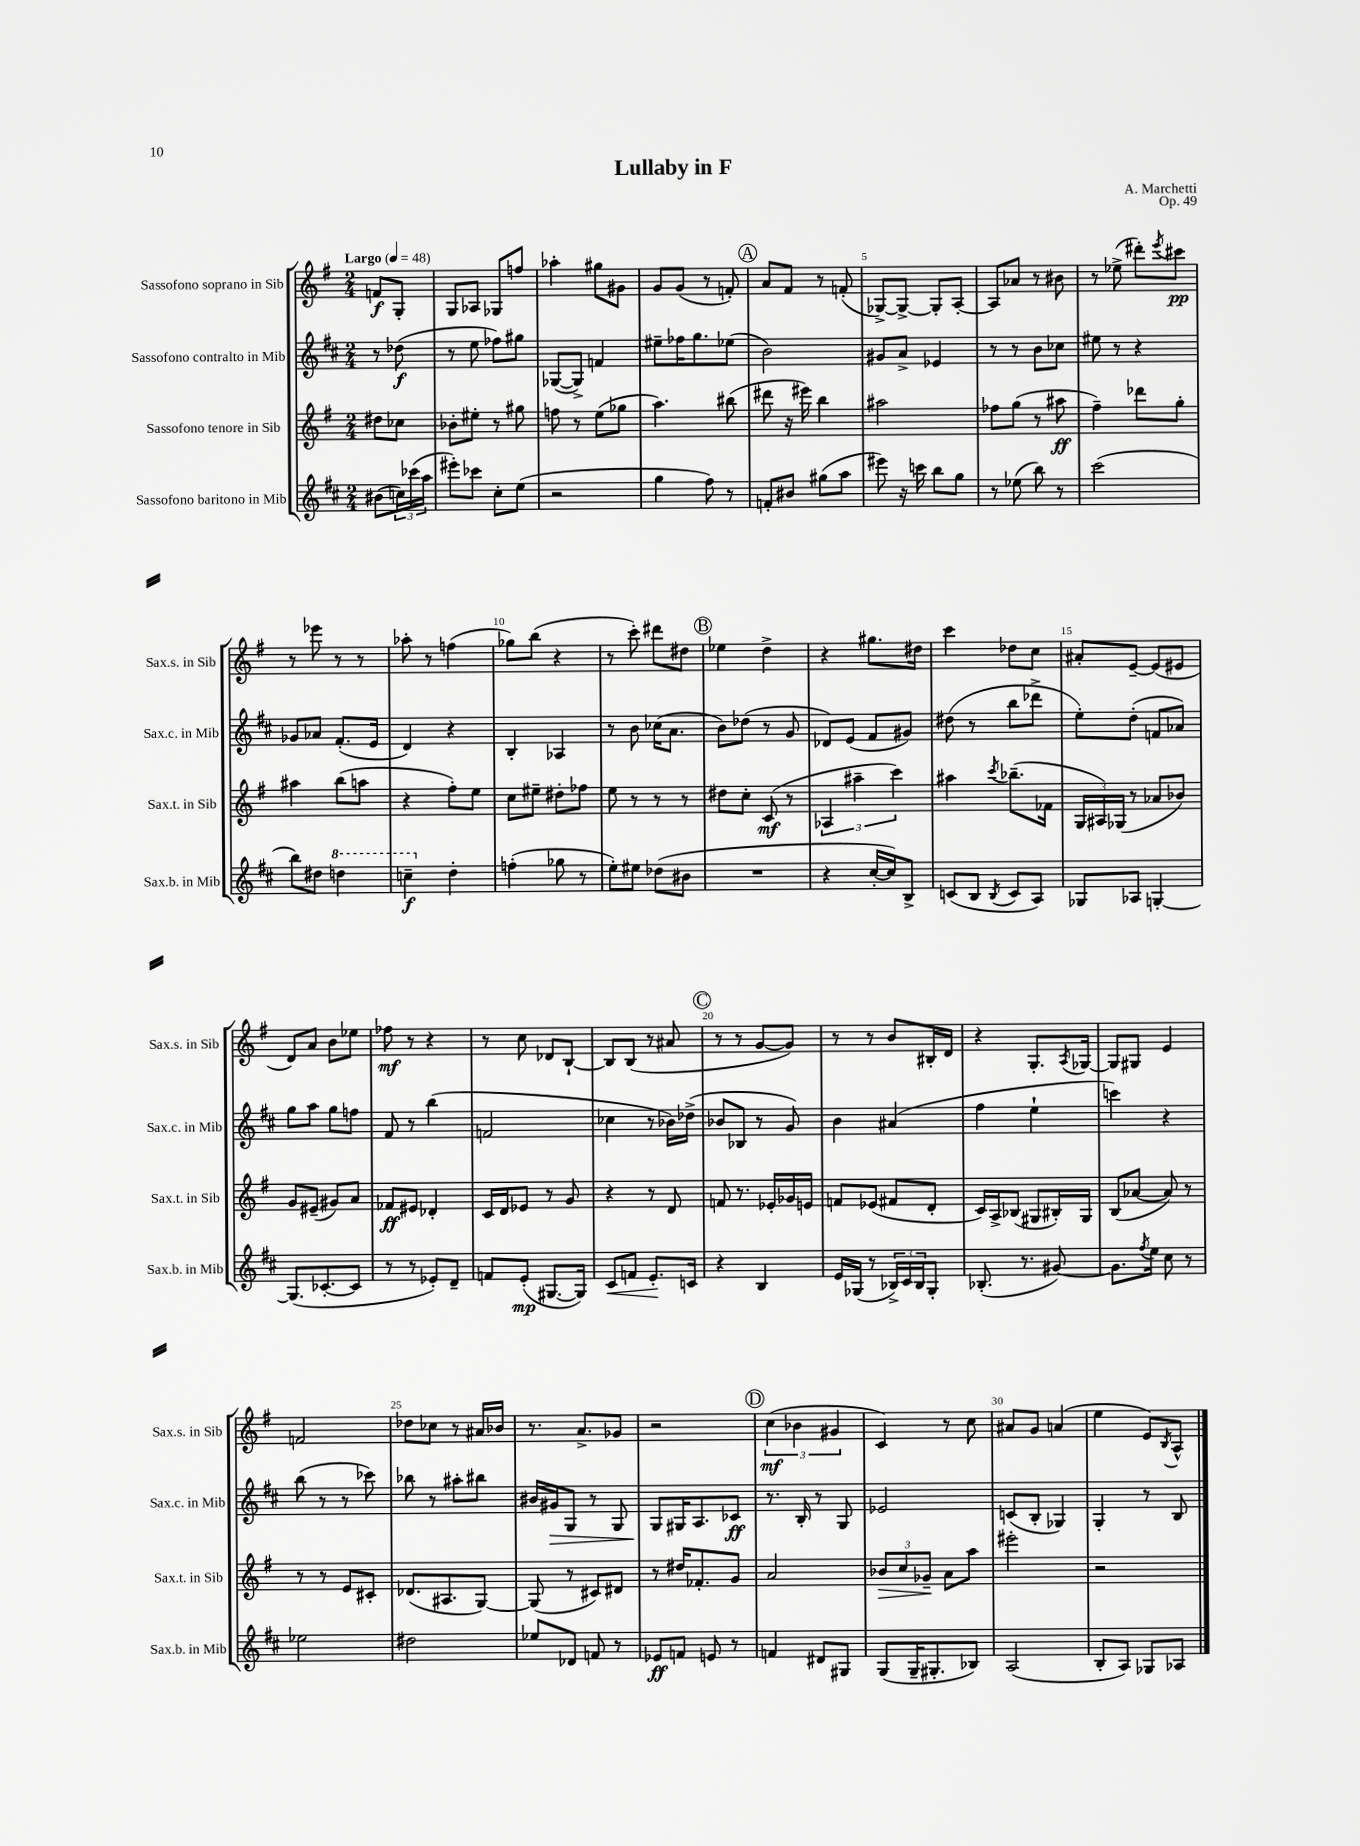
\header { title = "Lullaby in F" composer = "A. Marchetti" opus = "Op. 49" }
<<
\new StaffGroup <<
\new Staff = "s0" \with { instrumentName = "Sassofono soprano in Sib" shortInstrumentName = "Sax.s. in Sib" } {
    \clef treble \key g \major \numericTimeSignature \time 2/4 \partial 4 \tempo "Largo" 4 = 48
    f'8\f g8-. |
    g8 aes8 ges8 f''8 |
    aes''4-. gis''8 gis'8 |
    g'8 g'8( r8 f'8-.) |
    \mark \markup { \circle "A" } a'8 fis'8 r8 f'8-.( |
    ges8~->) ges8~-> ges8-. a8~-. |
    a8 aes'8 r8 bis'8 |
    r8 ees''8->( dis'''8-.) \acciaccatura { e'''8 } cis'''8\pp |
    r8 ees'''8 r8 r8 |
    aes''8-. r8 f''4( |
    ges''8) b''8( r4 |
    r8 c'''8-.) dis'''8 dis''8 |
    \mark \markup { \circle "B" } ees''4 d''4-> |
    r4 gis''8. dis''16 |
    c'''4 des''8 c''8 |
    ais'8-. e'8~-- e'8( eis'8 |
    d'8) a'8 b'8 ees''8 |
    fes''8\mf r8 r4 |
    r8 c''8 des'8 b8~-! |
    b8 b8( r8 ais'8 |
    \mark \markup { \circle "C" } r8 r8 g'8~ g'8) |
    r8 r8 b'8 bis16-. d'16 |
    r4 g8.-. \acciaccatura { a8 } ges16~ |
    ges8 gis8 e'4 |
    f'2 |
    des''8 ces''8 r8 ais'16 bes'16 |
    r8. a'8.-> ges'8 |
    r2 |
    \mark \markup { \circle "D" } \tuplet 3/2 { c''4\mf( bes'4 gis'4 } |
    c'4) r8 c''8 |
    ais'8 g'8 a'4( |
    e''4 e'8) \acciaccatura { b8 } a8-^ \bar "|." |
}
\new Staff = "s1" \with { instrumentName = "Sassofono contralto in Mib" shortInstrumentName = "Sax.c. in Mib" } {
    \clef treble \key d \major \numericTimeSignature \time 2/4 \partial 4
    r8 des''8\f( |
    r8 e''8 fes''8) gis''8 |
    ges8~( ges8->) f'4 |
    eis''8-- fes''16 g''8. ees''8( |
    \mark \markup { \circle "A" } b'2) |
    gis'8 a'8-> ees'4 |
    r8 r8 b'8 ces''8 |
    eis''8 r8 r4 |
    ges'8 aes'8 fis'8.-.( e'16 |
    d'4) r4 |
    b4-. aes4 |
    r8 b'8 ces''16( a'8. |
    \mark \markup { \circle "B" } b'8) des''8( r8 g'8 |
    des'8) e'8( fis'8 gis'8) |
    dis''8( r8 b''8 des'''8-> |
    e''8-.) d''8-.( f'8 aes'8) |
    g''8 a''8 g''8 f''8 |
    fis'8 r8 b''4( |
    f'2 |
    ces''4 r8 bes'16) des''16->( |
    \mark \markup { \circle "C" } bes'8 bes8 r8 g'8) |
    b'4 ais'4( |
    fis''4 e''4-! |
    c'''4) r4 |
    b''8( r8 r8 ces'''8) |
    bes''8 r8 ais''8-. bis''8 |
    bis'16 gis'16\> g8 r8 g8 |
    g8\! gis16 a8. ces'8\ff |
    \mark \markup { \circle "D" } r8. b16-. r8 g8 |
    ees'2 |
    c'8( b8-. ges4) |
    g4-. r8 b8 \bar "|." |
}
\new Staff = "s2" \with { instrumentName = "Sassofono tenore in Sib" shortInstrumentName = "Sax.t. in Sib" } {
    \clef treble \key g \major \numericTimeSignature \time 2/4 \partial 4
    dis''8 ces''8 |
    bes'8-. eis''8-. r8 gis''8 |
    f''8 r8 e''8( ges''8 |
    a''4.) bis''8( |
    \mark \markup { \circle "A" } dis'''8 r16 eis'''16) b''4 |
    ais''2 |
    fes''8 g''8( r8 ais''8\ff |
    fis''4--) des'''8 g''8-. |
    ais''4 b''8( a''8 |
    r4 fis''8-.) e''8 |
    c''8 eis''8-- dis''8-. fes''8 |
    e''8 r8 r8 r8 |
    \mark \markup { \circle "B" } dis''8 c''8-. c'8\mf( r8 |
    \tuplet 3/2 { aes4 ais''4-- c'''4) } |
    ais''4 \acciaccatura { c'''8 } bes''8.--( fes'16 |
    \tuplet 3/2 { g16 ais16) ges16( } r8 aes'8 bes'8) |
    g'8 eis'8--( gis'8) a'8 |
    fes'8\ff eis'8 des'4-. |
    c'16 d'16 ees'8 r8 g'8 |
    r4 r8 d'8 |
    \mark \markup { \circle "C" } f'8 r8. ees'16-. ges'16 e'16 |
    f'8 ees'8( fis'8 d'8-. |
    c'16) a16-> bes8( gis8 bis16-.) gis16 |
    b8( aes'8~ aes'8) r8 |
    r8 r8 e'8 cis'8-. |
    des'8.( ais8. g8~) |
    g8( r8 cis'8) dis'8 |
    r8 dis''16 fes'8.-. g'8 |
    \mark \markup { \circle "D" } a'2 |
    \tuplet 3/2 { bes'8\> c''8 ges'8--\! } a'8 a''8 |
    eis'''2-. |
    r2 \bar "|." |
}
\new Staff = "s3" \with { instrumentName = "Sassofono baritono in Mib" shortInstrumentName = "Sax.b. in Mib" } {
    \clef treble \key d \major \numericTimeSignature \time 2/4 \partial 4
    bis'8( \tuplet 3/2 { c''16) ces'''16( a''16 } |
    eis'''8-.) ces'''8 cis''8-. e''8( |
    r2 |
    g''4 fis''8) r8 |
    \mark \markup { \circle "A" } f'8-. bis'8 gis''8( a''8 |
    eis'''8) r16 c'''16 b''8 g''8 |
    r8 ees''8( b''8) r8 |
    cis'''2( |
    b''8) dis''8 \ottava #1 d'''!4 |
    c'''4--\f \ottava #0 d''4-. |
    f''4-.( ges''8 r8 |
    e''8-.) eis''8 des''8( bis'8 |
    \mark \markup { \circle "B" } R2 |
    r4 cis''16~-. cis''16) b8-> |
    c'8( b8 \acciaccatura { b8 } c'8 a8) |
    ges8 aes8 g4~-. |
    g8.( ces'8.~-. ces'8 |
    r8 r8 ees'8-.) d'8-- |
    f'8 e'8-.\mp( gis8.~ gis16) |
    cis'8\< f'8 e'8.-.\! c'16 |
    \mark \markup { \circle "C" } r4 b4 |
    e'16 ges16( r8 \tuplet 3/2 { bes16->) cis'16 bes16 } ges8-. |
    bes8.-.( r8. gis'8~) |
    gis'8. \acciaccatura { fis''8 } e''16 cis''8 r8 |
    ees''2 |
    dis''2 |
    ees''8 des'8 f'8 r8 |
    ees'8\ff f'8 e'8 r8 |
    \mark \markup { \circle "D" } f'4 dis'8 gis8 |
    g8( g16-- gis8.-. bes8) |
    a2( |
    b8-. a8) ges8 aes8 \bar "|." |
}
>>
>>
\layout { \context { \Score \override BarNumber.break-visibility = ##(#f #t #t) barNumberVisibility = #(every-nth-bar-number-visible 5) } }
